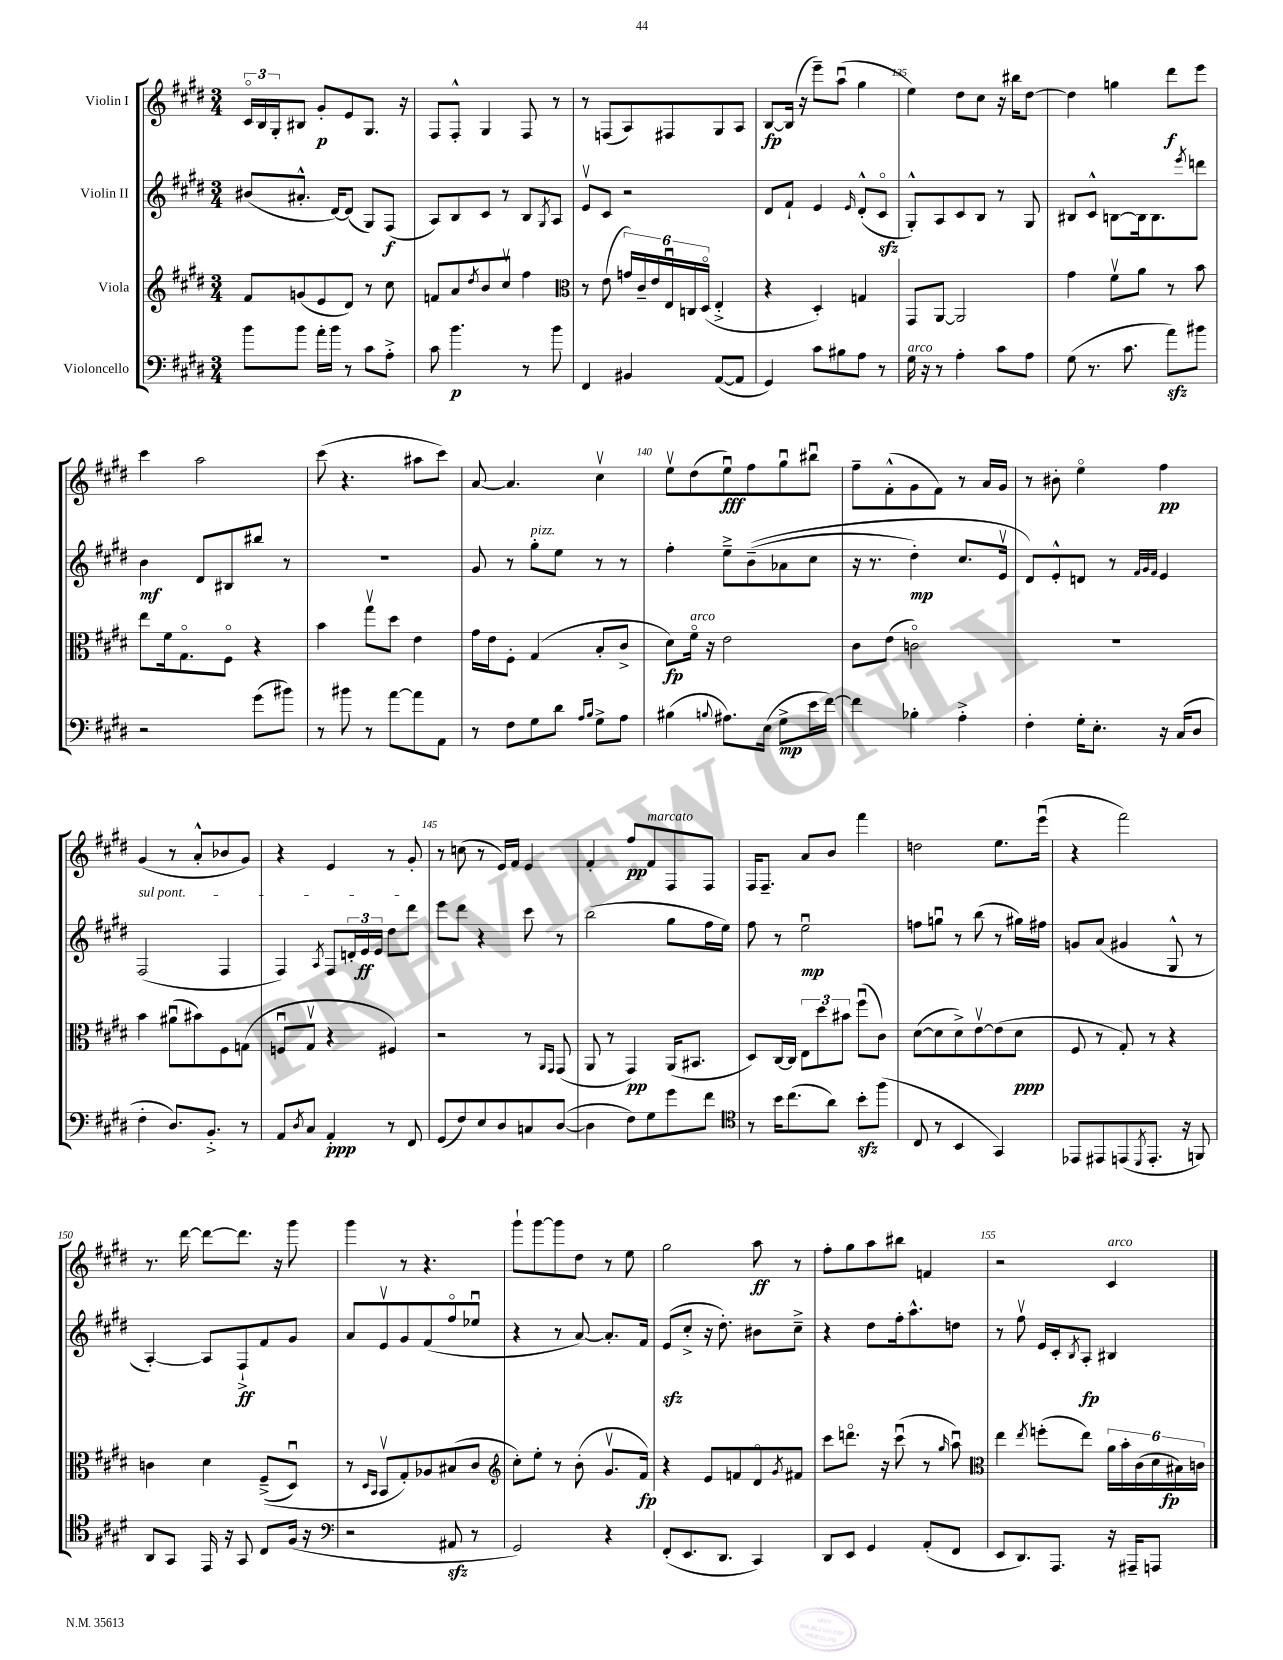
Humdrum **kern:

**kern	**kern	**kern	**kern
*staff4	*staff3	*staff2	*staff1
*clefF4	*clefG2	*clefG2	*clefG2
*k[f#c#g#d#]	*k[f#c#g#d#]	*k[f#c#g#d#]	*k[f#c#g#d#]
*M3/4	*M3/4	*M3/4	*M3/4
8b	8f#	(8b#	24c#o
.	.	.	24B
.	.	.	24G#'
8b	(8g	8.a#'^^	8B#
16a'	8e	.	8g#'
16b	.	[16d#)	.
8r	8d#)	(8d#]	8e
8c#	8r	8G#)	8.G#
8A'^	8cc#	(8F#	.
.	.	.	16r
=	=	=	=
8c#	8f	8A)	8F#
4.b	8a	8B	8F#'^^
.	8qdd#	.	.
.	8b	8c#	4G#
.	8cc#v	8r	.
8r	4ff#	8B	8F#
.	.	8qG#	.
8b	.	8A	8r
=	=	=	=
*	*clefC3	*	*
4FF#	8r	8ev	8r
.	(8e	8c#	(8F
4BB#	24g)	2r	8A)
.	24c#~	.	.
.	24e	.	.
.	24Eu	.	8F#
.	24C	.	.
.	(24D#o	.	.
([8AA	4E'^	.	8G#
8AA]	.	.	8A
=	=	=	=
4GG#)	4r	8d#	[8B
.	.	8f#`	(16B]
.	.	.	16r
8c#	4D#')	4e	8eee~)
8B#	.	.	(8aau
.	.	16qqe	.
8A	4G	(8d#'^^	4gg#
8r	.	8c#o	.
=	=	=	=
16G#	8GG#	8G#'^^)	4ee)
16r	.	.	.
8r	[8AA	8A	.
4A'	2AA]	8c#	8dd#
.	.	8B	8cc#
8c#	.	8r	16r
.	.	.	16bb#
8A	.	8G#	[8dd#
=	=	=	=
(8G#	4g#	8B#	4dd#]
8.r	.	8c#^^	.
.	8f#v	[8B	4gg
8.c#	.	.	.
.	8a	16B]	.
.	.	8.B	.
8a)	8r	.	8ddd#
.	.	8qeee	.
8b#	8b	8ddd	8eee
=	=	=	=
2r	8ee	4b	4ccc#
.	16f#	.	.
.	8.G#o	.	.
.	.	8d#	2aa
.	8F#o	8B#	.
(8g#	4r	8bb#	.
8b#)	.	8r	.
=	=	=	=
8r	4b	2.r	(8ccc#
8b#	.	.	4.r
8r	8gg#v	.	.
[8a	8dd#	.	.
8a]	4e	.	8aa#
8AA	.	.	8ccc#)
=	=	=	=
8r	16g#	8g#	[8a
.	16e	.	.
8F#	8F#'	8r	4.a]
8G#	(4G#	8gg#'	.
8d#	.	8ee	.
16qqA	.	.	.
16qqB	.	.	.
8G#^	8B'	8r	4cc#v
8A	8c#^	8r	.
=	=	=	=
(4B#	8d#)	4ff#'	8eev
.	16f#o	.	(8dd#
.	16r	.	.
8qqB	.	.	.
8.A#)	2e	8ee~^	8eeu)
.	.	&((8b~	8ff#
(16E	.	.	.
8G#^	.	8a-	8gg#u
16e	.	8cc#	8bb#u
[16f#)	.	.	.
=	=	=	=
4f#]	8c#	16r	8ff#~
.	.	8.r	.
.	(8e	.	(8f#'^^
4B-'	2co)	4dd#')	8g#
.	.	.	8f#)
4A'^	.	8.cc#	8r
.	.	.	16a
.	.	16ev	16g#
=	=	=	=
4F#'	2.r	8d#&)	8r
.	.	8e'^^	8b#'
16G#'	.	8d	4eeo
8.E'	.	.	.
.	.	8r	.
.	.	32qqf#	.
.	.	32qqg#	.
.	.	32qqf#	.
16r	.	4e	4ff#
(16C#	.	.	.
8D#	.	.	.
=	=	=	=
4F#'	4b	(2F#	(4g#
8.D#)	(8a#u	.	8r
.	8b#)	.	8a'^^
8.BB'^	.	.	.
.	8F#	4F#	8b-
8r	(8G	.	8g#)
=	=	=	=
8AA	8Fu	4F#)	4r
8qD#	.	.	.
8C#	8G#v	.	.
.	.	8qA	.
4AA'	4r	8F#	4e
.	.	24d'	.
.	.	24e	.
.	.	24e	.
8r	4F#)	8dd#	8r
8FF#	.	8ddd#	8g#'
=	=	=	=
(8GG#	2r	8eee	8r
8F#)	.	8ddd#	(8cc
8E	.	4r	8r
8D#	.	.	16e)
.	.	.	16f#
8C	8r	8ccc#	4e
.	16qqAA	.	.
.	16qqGG#	.	.
([8D#	(8GG#	8r	.
=	=	=	=
4D#]	8AA	(2bb	4f#'
.	8r	.	.
8F#)	4GG#)	.	8ff#
8G#	.	.	8f#
8g#	(16AA	8gg#	8F#
.	8.BB#	.	.
8f#	.	16ff#	8F#
.	.	16ee)	.
=	=	=	=
*clefC4	*	*	*
8r	8D#)	8ff#	16F#
.	.	.	8.F#~
16b	[16C#	8r	.
(8.cc#	16C#]	.	.
.	12E	2eeu	8a
.	12dd#	.	.
8a)	.	.	8b
.	12b#	.	.
8b'	(8ff#u	.	4fff#
(8ff#	8c#)	.	.
=	=	=	=
8C#	([8d#	8ff	2dd
8r	8d#]	8ggu	.
4BB	8d#^)	8r	.
.	[8ev	(8bb	.
4GG#)	(8e]	8r	8.ee
.	8d#	16gg#)	.
.	.	16ff#	(16eeeu
=	=	=	=
8EE-	8F#	8g	4r
8EE#	8r	(8a	.
(8EE	8G#')	4g#	2fff#)
8qDD#	.	.	.
8.EE'	8r	.	.
.	4r	8G#^^	.
16r	.	.	.
8FF)	.	8r	.
=	=	=	=
8AA	4c	[4A')	8.r
8GG#	.	.	.
.	.	.	[16ddd#
16EE	4d#	8A]	8ddd#_
16r	.	.	.
8GG#	.	8F#`^	8.ddd#]
8C#	&((8F#~^	8f#	.
.	.	.	16r
(16F#	8D#u)	8g#	8ggg#
16r	.	.	.
=	=	=	=
*clefF4	*	*	*
2r	8r	8a	4ggg#
.	16qqD#	.	.
.	16qqBB	.	.
.	8BBv	8ev	.
.	8G#'&)	8g#	8r
.	8A-	(8f#	4.r
8AA#	(8B#	8ff#o	.
8r	8c#	8ee-u	.
=	=	=	=
*	*clefG2	*	*
2GG#)	8cc#')	4r	8ggg#`
.	8ee'	.	[8ggg#
.	8r	8r	8ggg#]
.	(8b'	[8a)	8dd#
4r	8.g#v	8.a']	8r
.	.	.	8ee
.	16f#)	16f#	.
=	=	=	=
(8FF#'	4r	(8e	2gg#
8.EE	.	8cc#'^	.
.	8e	16r	.
8.DD#	.	8.dd#')	.
.	8f	.	.
4CC#)	8d#o	8b#	8aa
.	8qg#	.	.
.	8f#	8cc#~^	8r
=	=	=	=
8DD#	8ccc#	4r	8ff#'
8EE	8.dddo	.	8gg#
4GG#	.	8dd#	8aa
.	16r	.	.
.	(8ccc#u	16ff#'	8bb#
.	.	8.aa^^	.
(8AA'	8r	.	4f
.	16qqgg#	.	.
8FF#	8aau)	8dd	.
=	=	=	=
*	*clefC3	*	*
8EE	4ee	8r	2r
8.DD#)	.	8ff#v	.
.	8qee	.	.
.	(8ff'	16e	.
8.AAA	.	16c#'	.
.	.	8qB	.
.	8ee)	8A'	.
16r	24a	4B#	4c#
.	24b'	.	.
16AAA#~	.	.	.
.	(24c#	.	.
8AAA	24d#	.	.
.	24B#)	.	.
.	24c	.	.
==	==	==	==
*-	*-	*-	*-
